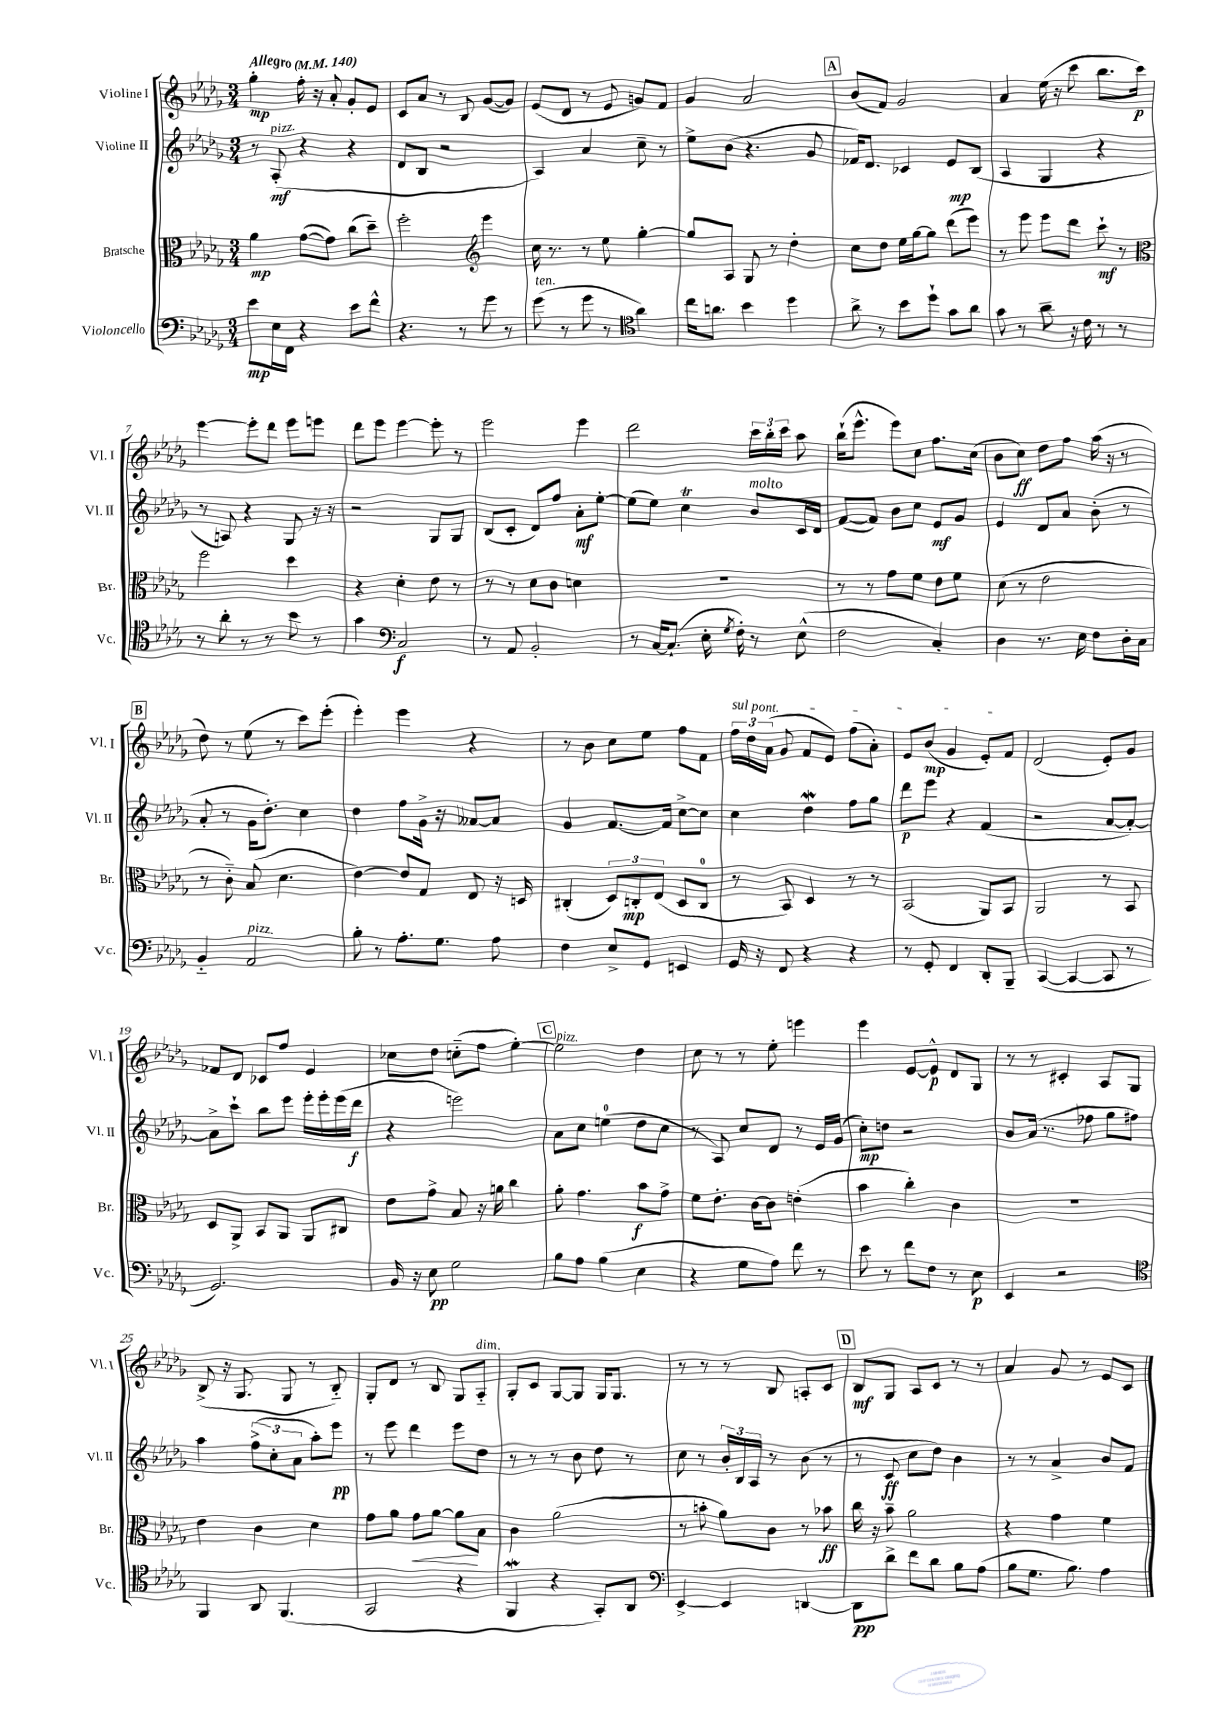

**kern	**kern	**kern	**kern
*staff4	*staff3	*staff2	*staff1
*clefF4	*clefC3	*clefG2	*clefG2
*k[b-e-a-d-g-]	*k[b-e-a-d-g-]	*k[b-e-a-d-g-]	*k[b-e-a-d-g-]
*M3/4	*M3/4	*M3/4	*M3/4
*MM140	*MM140	*MM140	*MM140
8e-	4a-	8r	4gg-'
16E-	.	(8A-'	.
16FF	.	.	.
4r	([8g-	4r	16ff'
.	.	.	16r
.	8g-])	.	8a-'
8e-	(8cc	4r	8g-'
8f^^	8dd-~)	.	8e-
=	=	=	=
4.r	2ff'	8d-	8c
.	.	8B-	8a-
.	.	2r	8r
8r	.	.	8B-
*	*clefG2	*	*
8g-	4eee-	.	([8g-
8r	.	.	8g-])
=	=	=	=
(8g-	16cc	4A-)	(8e-
.	8.r	.	.
8r	.	.	8d-
8g-	8r	4a-	8r
8r	8ee-	.	8e-
*clefC4	*	*	*
4a-)	[4gg-'	8cc~	8g)
.	.	8r	8f
=	=	=	=
16cc	8gg-]	8ee-^	4g-
8.a	.	.	.
.	8A-	(8b-	.
4b-	8G-	4.r	2a-
.	8r	.	.
4dd-	4dd-'	.	.
.	.	8g-	.
=	=	=	=
8a-^	8cc	16f-)	(8b-
.	.	8.d-	.
8r	8dd-	.	8f)
8b-	16ee-	4c-	2g-
.	[16gg-	.	.
8dd-`	8gg-]	.	.
8g-	(8ddd-	8e-	.
8a-	8eee-)	(8B-	.
=	=	=	=
8g-	8r	4A-	4a-
8r	8eee-	.	.
8a-~	8eee-	4G-	(16ee-
.	.	.	16r
16r	8ddd-	.	8ccc
16c	.	.	.
8r	8ccc`	4r	8.bb-
8r	8r	.	.
.	.	.	16ccc)
=	=	=	=
*	*clefC3	*	*
8r	2ff	8r	[4eee-
8a-'	.	8A)	.
8r	.	4r	8eee-']
8r	.	.	8ddd-
8b-	4dd-	8G-	8eee-
8r	.	16r	8eee
.	.	16r	.
=	=	=	=
4g-	4r	2r	8ddd-
.	.	.	8eee-
*clefF4	*	*	*
2C	4d-'	.	[4eee-
.	8e-	8G-	8eee-']
.	8r	8G-	8r
=	=	=	=
8r	8r	(8B-	2eee-
8AA-	8r	8c'	.
2BB-'	8d-	8d-)	.
.	8c	8ff	.
.	4d	8a-'	4eee-
.	.	[8ee-'	.
=	=	=	=
8r	2.r	(8ee-]	2ddd-
[16C	.	8ee-)	.
(8.C`]	.	.	.
.	.	4cc	.
16E-'	.	.	.
8qG-	.	.	.
16F')	.	.	.
8r	.	8b-	24ccc
.	.	.	24bb-'
.	.	.	24ccc
(8E-^^	.	16c	8aa-
.	.	16d-	.
=	=	=	=
2F	8r	([8f	(16bb-`
.	.	.	8.eee-^^
.	8r	8f])	.
.	8g-	8b-	8eee-)
.	8f	8cc	8cc
4C')	8e-	8e-	8.ff
.	8f	8g-	.
.	.	.	(16cc
=	=	=	=
4D-	(8d-	4e-	8b-
.	8r	.	8cc)
8.r	2e-	8d-	8dd-
.	.	8a-	8ff
16E-	.	.	.
8F	.	(8b-'	(16aa-
.	.	.	16r
16D-'	.	8r	8r
16C	.	.	.
=	=	=	=
4BB-'~	8r	8a-'	8dd-)
.	8c'~)	8r	8r
2AA-	(8B-	16g-	(8ee-
.	.	8.dd-')	.
.	4.d-	.	8r
.	.	4cc	8ccc)
.	.	.	(8eee-'
=	=	=	=
8B-'	[4e-)	4dd-	4eee-')
8r	.	.	.
8.A-'	8e-]	8ff	4eee-
.	8G-	16g-^	.
8.G-	.	16r	.
.	8E-	[8a--	4r
8A-	16r	8a--]	.
.	16D	.	.
=	=	=	=
4F	(4C#'	4g-	8r
.	.	.	8b-
8E-^	12D-)	[8.f	8cc
.	12C'	.	.
8GG-	.	.	8ee-
.	(12E-	.	.
.	.	16f]	.
4EE	8D-	[8cc^	8ff
.	8C	8cc]	8f
=	=	=	=
16GG-	8r	4cc	24ff
.	.	.	24dd-
16r	.	.	.
.	.	.	(24a-
8FF	8BB-)	.	8g-
4r	4D-	4dd-	8f
.	.	.	8e-)
4r	8r	8ff	(8ff
.	8r	8gg-	8a-')
=	=	=	=
8r	(2BB-	8ddd-	8e-
8GG-'	.	8eee-	(8b-
4FF	.	4r	4g-
8DD-'	8AA-)	(4f	8e-')
8BBB-~	8BB-	.	8f
=	=	=	=
([4CC	2AA-	2r	(2d-
4CC_	.	.	.
8CC]	8r	[8a-	8e-')
8r	8BB-	8a-'_)	8g-
=	=	=	=
2.GG-)	8D-	8a-^]	8f-
.	8AA-^	8ccc`	8d-
.	8BB-	8bb-	8c-
.	8AA-	8eee-	8ff
.	8AA-	16eee-'	4e-
.	.	16eee-'	.
.	8C#	(16eee-	.
.	.	16ddd-	.
=	=	=	=
16BB-	8e-	4r	8cc-
16r	.	.	.
8E-	8g-^	.	8dd-
2G-	8B-	2eee)	(8cc'~
.	16r	.	8ff
.	16a	.	.
.	4cc	.	[4ee-')
=	=	=	=
8B-	8a-'	8a-	2ee-]
8A-	4.g-	8cc	.
(4B-	.	(4ee	.
4E-	8b-	8dd-	4dd-
.	8g-^	8cc	.
=	=	=	=
4r	8f	8r	8cc
.	8.e-'	8A-)	8r
8G-	.	8cc	8r
.	[16c	.	.
8A-)	8c]	8d-	8ee-'
8f	(4e'	8r	4eee
8r	.	16e-	.
.	.	(16g-	.
=	=	=	=
8e-	4b-	8cc')	4eee-
8r	.	8dd	.
8f	4cc')	2r	[8e-
8F	.	.	8e-^^]
8r	4c	.	8d-
8E-	.	.	8G-
=	=	=	=
4EE-	2.r	8b-	8r
.	.	(16a-	8r
.	.	8.r	.
2r	.	.	4c#'
.	.	8ff-	.
.	.	8gg-	8A-
.	.	8ff#)	8G-
=	=	=	=
*clefC4	*	*	*
4FF	4e-	4aa-	(8B-^
.	.	.	16r
.	.	.	8.G-
8AA-	4c	(12ff^	.
.	.	12cc'	.
(4.FF	.	.	8G-
.	.	12a-	.
.	4d-	8aa-')	8r
.	.	8eee-	8B-'~)
=	=	=	=
2GG-	8g-	8r	8G-'
.	8a-	8eee-	8d-
.	8g-	4ddd-	8r
.	[8a-	.	8B-
4r	8a-]	8eee-	8G-
.	8B-	8dd-	8A-'~
=	=	=	=
4FF	4c	8r	8G-'
.	.	8r	8c
4r	(2a-	8r	[8G-
.	.	8b-	8G-]
8GG-')	.	8dd-	16G-
.	.	.	8.G-
8AA-	.	8r	.
=	=	=	=
*clefF4	*	*	*
[4EE-^	8r	8cc	8r
.	8b'	8r	8r
4EE-]	8a-)	24b-'	8r
.	.	24B-	.
.	.	24A-	.
.	8c	8r	8B-
[4DD	8r	(8b-	8A'
.	8b-	8r	8c
=	=	=	=
8DD]	16cc	8r	8B-
.	16r	.	.
8d-^	8b-~	8c	8G-
8f	2a-	8cc	8A-
8d-	.	8dd-)	8c
8B-	.	4b-	8r
(8A-	.	.	8r
=	=	=	=
8B-	4r	8r	4a-
8.G-	.	8r	.
.	4g-	4a-^	8g-
8.B-)	.	.	.
.	.	.	8r
4A-	4f	8b-	8e-
.	.	8f	8c
==	==	==	==
*-	*-	*-	*-
